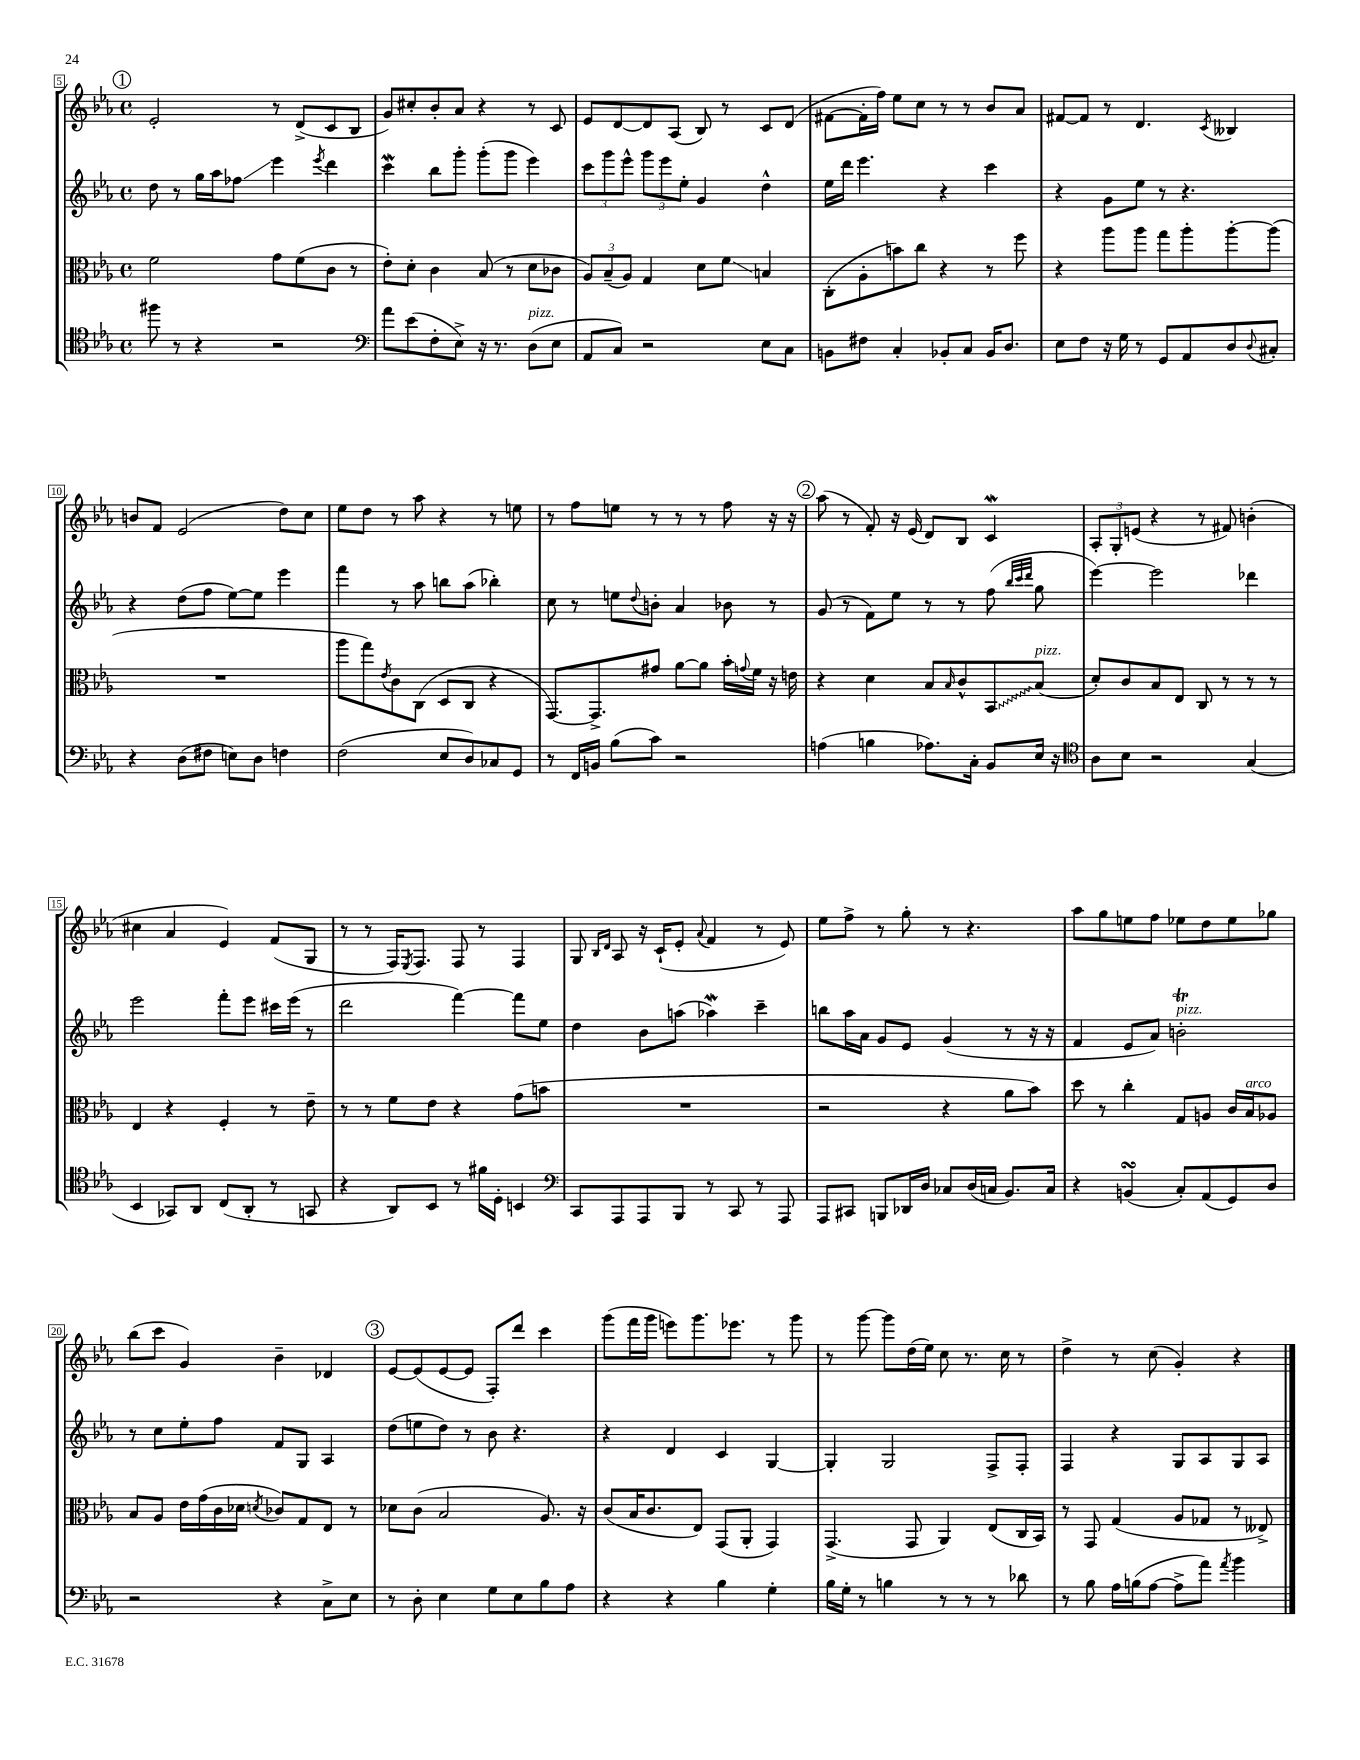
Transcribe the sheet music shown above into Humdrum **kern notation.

**kern	**kern	**kern	**kern
*staff4	*staff3	*staff2	*staff1
*clefC4	*clefC3	*clefG2	*clefG2
*k[b-e-a-]	*k[b-e-a-]	*k[b-e-a-]	*k[b-e-a-]
*M4/4	*M4/4	*M4/4	*M4/4
*met(c)	*met(c)	*met(c)	*met(c)
8ff#	2f	8dd	2e-'
8r	.	8r	.
4r	.	16gg	.
.	.	16aa-	.
.	.	8ff-	.
2r	8g	4eee-	8r
.	(8f	.	(8d^
.	.	8qeee-	.
.	8c	4ddd	8c
.	8r	.	8B-
=	=	=	=
*clefF4	*	*	*
8a-	8e-')	4ccc	8g)
(8e-	8d'	.	8cc#'
8F'	4c	8bb-	8b-'
8E-^)	.	8ggg'	8a-
16r	(8B-	(8ggg'	4r
8.r	.	.	.
.	8r	8ggg	.
(8D	8d	4eee-)	8r
8E-	8c-	.	8c
=	=	=	=
8AA-	12A-)	12ccc	8e-
.	(12B-~	12ggg	.
8C)	.	.	[8d
.	12A-)	12eee-^^	.
2r	4G	12ggg	8d]
.	.	12eee-	.
.	.	.	(8A-
.	.	12ee-'	.
.	8d	4g	8B-)
.	8f	.	8r
8E-	4B	4dd^^	8c
8C	.	.	(8d
=	=	=	=
8BB	(8C'	16ee-	[8f#
.	.	16ddd	.
8F#	8A-'	4.eee-	16f#']
.	.	.	16ff)
4C'	8b)	.	8ee-
.	8cc	.	8cc
8BB-'	4r	4r	8r
8C	.	.	8r
16BB-	8r	4ccc	8b-
8.D	.	.	.
.	8ff	.	8a-
=	=	=	=
8E-	4r	4r	[8f#
8F	.	.	8f#]
16r	8aa-	8g	8r
16G	.	.	.
8r	8aa-	8ee-	4.d
8GG	8gg	8r	.
8AA-	8aa-'	4.r	.
.	.	.	8qc
8D	[8aa-'	.	4B--
8qqD	.	.	.
8C#'	(8aa-]	.	.
=	=	=	=
4r	1r	4r	8b
.	.	.	8f
(8D	.	(8dd	(2e-
8F#	.	8ff	.
8E)	.	[8ee-)	.
8D	.	8ee-]	.
4F	.	4eee-	8dd)
.	.	.	8cc
=	=	=	=
(2F	8aa-	4fff	8ee-
.	8gg)	.	8dd
.	8qe-	.	.
.	8c	8r	8r
.	(8C	8aa-	8aa-
8E-	8D	8bb	4r
8D)	8C	(8aa-	.
8C-	4r	4bb-')	8r
8GG	.	.	8ee
=	=	=	=
8r	[8.GG)	8cc	8r
16FF	.	8r	8ff
16BB	8.GG^]	.	.
(8B-	.	8ee	8ee
.	.	8qqdd	.
8c)	8g#	8b'	8r
2r	[8a-	4a-	8r
.	8a-]	.	8r
.	16b-'	8b-	8ff
.	8qqg	.	.
.	16f	.	.
.	16r	8r	16r
.	16e	.	16r
=	=	=	=
(4A	4r	(8g	(8aa-
.	.	8r	8r
4B	4d	8f)	8f')
.	.	8ee-	16r
.	.	.	(16e-
8.A-)	8B-	8r	8d)
.	16qqB-	.	.
.	8c^^	8r	8B-
16C'	.	.	.
8BB-	8BB-	(8ff	4c
.	.	32qqbb-	.
.	.	32qqccc	.
.	.	32qqddd	.
16E-	(8B-	8gg	.
16r	.	.	.
=	=	=	=
*clefC4	*	*	*
8A-	8d')	[4eee-)	12A-'
.	.	.	12G'
8B-	8c	.	.
.	.	.	(12e
2r	8B-	2eee-]	4r
.	8E-	.	.
.	8C	.	8r
.	8r	.	8f#)
(4G	8r	4ddd-	(4b'
.	8r	.	.
=	=	=	=
4BB-	4E-	2eee-	4cc#
8GG-)	4r	.	4a-
8AA-	.	.	.
(8C	4F'	8fff'	4e-)
8AA-'	.	8eee-	.
8r	8r	16ccc#	(8f
.	.	(16eee-	.
8GG	8e-~	8r	8G
=	=	=	=
4r	8r	2ddd	8r
.	8r	.	8r
8AA-)	8f	.	16F)
.	.	.	8qE-
.	.	.	8.F
8BB-	8e-	.	.
8r	4r	[4fff)	8F
16f#	.	.	8r
16D'	.	.	.
4BB	(8g	8fff]	4F
.	8b	8ee-	.
=	=	=	=
*clefF4	*	*	*
8CC	1r	4dd	8G
.	.	.	16qqB-
.	.	.	16qqd
8AAA-	.	.	8A-
8AAA-	.	8b-	16r
.	.	.	(16c`
8BBB-	.	(8aa	8e-'
.	.	.	8qqa-
8r	.	4aa-)	4f
8CC	.	.	.
8r	.	4ccc~	8r
8AAA-	.	.	8e-)
=	=	=	=
8AAA-	2r	8bb	8ee-
8CC#	.	16aa-	8ff^
.	.	16a-	.
8BBB	.	8g	8r
16DD-	.	8e-	8gg'
16D	.	.	.
8C-	4r	(4g	8r
(16D	.	.	4.r
16C	.	.	.
8.BB-)	8a-	8r	.
.	8b-)	16r	.
16C	.	16r	.
=	=	=	=
4r	8dd	4f	8aa-
.	8r	.	8gg
(4BB	4cc'	8e-	8ee
.	.	8a-)	8ff
8C')	8G	2b'	8ee-
(8AA-	8A	.	8dd
8GG)	16c	.	8ee-
.	16B-	.	.
8D	8A-	.	8gg-
=	=	=	=
2r	8B-	8r	(8bb-
.	8A-	8cc	8ccc
.	16e-	8ee-'	4g)
.	(16g	.	.
.	16c	8ff	.
.	16d-	.	.
.	8qd	.	.
4r	8c-)	8f	4b-~
.	8G	8G	.
8C^	8E-	4A-	4d-
8E-	8r	.	.
=	=	=	=
8r	8d-	(8dd	[8e-
8D'	(8c	8ee	(8e-]
4E-	2B-	8dd)	[8e-
.	.	8r	8e-]
8G	.	8b-	8F')
8E-	.	4.r	8ddd
8B-	8.A-)	.	4ccc
8A-	.	.	.
.	16r	.	.
=	=	=	=
4r	(8c	4r	(8ggg
.	16B-	.	16fff
.	8.c	.	16ggg
4r	.	4d	8eee)
.	8E-)	.	8.ggg
4B-	(8GG	4c	.
.	.	.	8.eee-
.	8AA-'	.	.
4G'	4GG)	[4G	8r
.	.	.	8ggg
=	=	=	=
16B-	(4.GG^	4G']	8r
16G'	.	.	.
8r	.	.	[8ggg
4B	.	2G	8ggg]
.	8GG	.	(16dd
.	.	.	16ee-)
8r	4AA-)	.	8cc
8r	.	.	8.r
8r	(8E-	8F^	.
.	.	.	16cc
8d-	16C	8F'	8r
.	16BB-)	.	.
=	=	=	=
8r	8r	4F	4dd^
8B-	8GG	.	.
16A-	(4G	4r	8r
(16B	.	.	.
[8A-	.	.	(8cc
8A-^]	8A-	8G	4g')
8a-)	8G-	8A-	.
8qa-	.	.	.
4b-	8r	8G	4r
.	8E--^)	8A-	.
==	==	==	==
*-	*-	*-	*-
